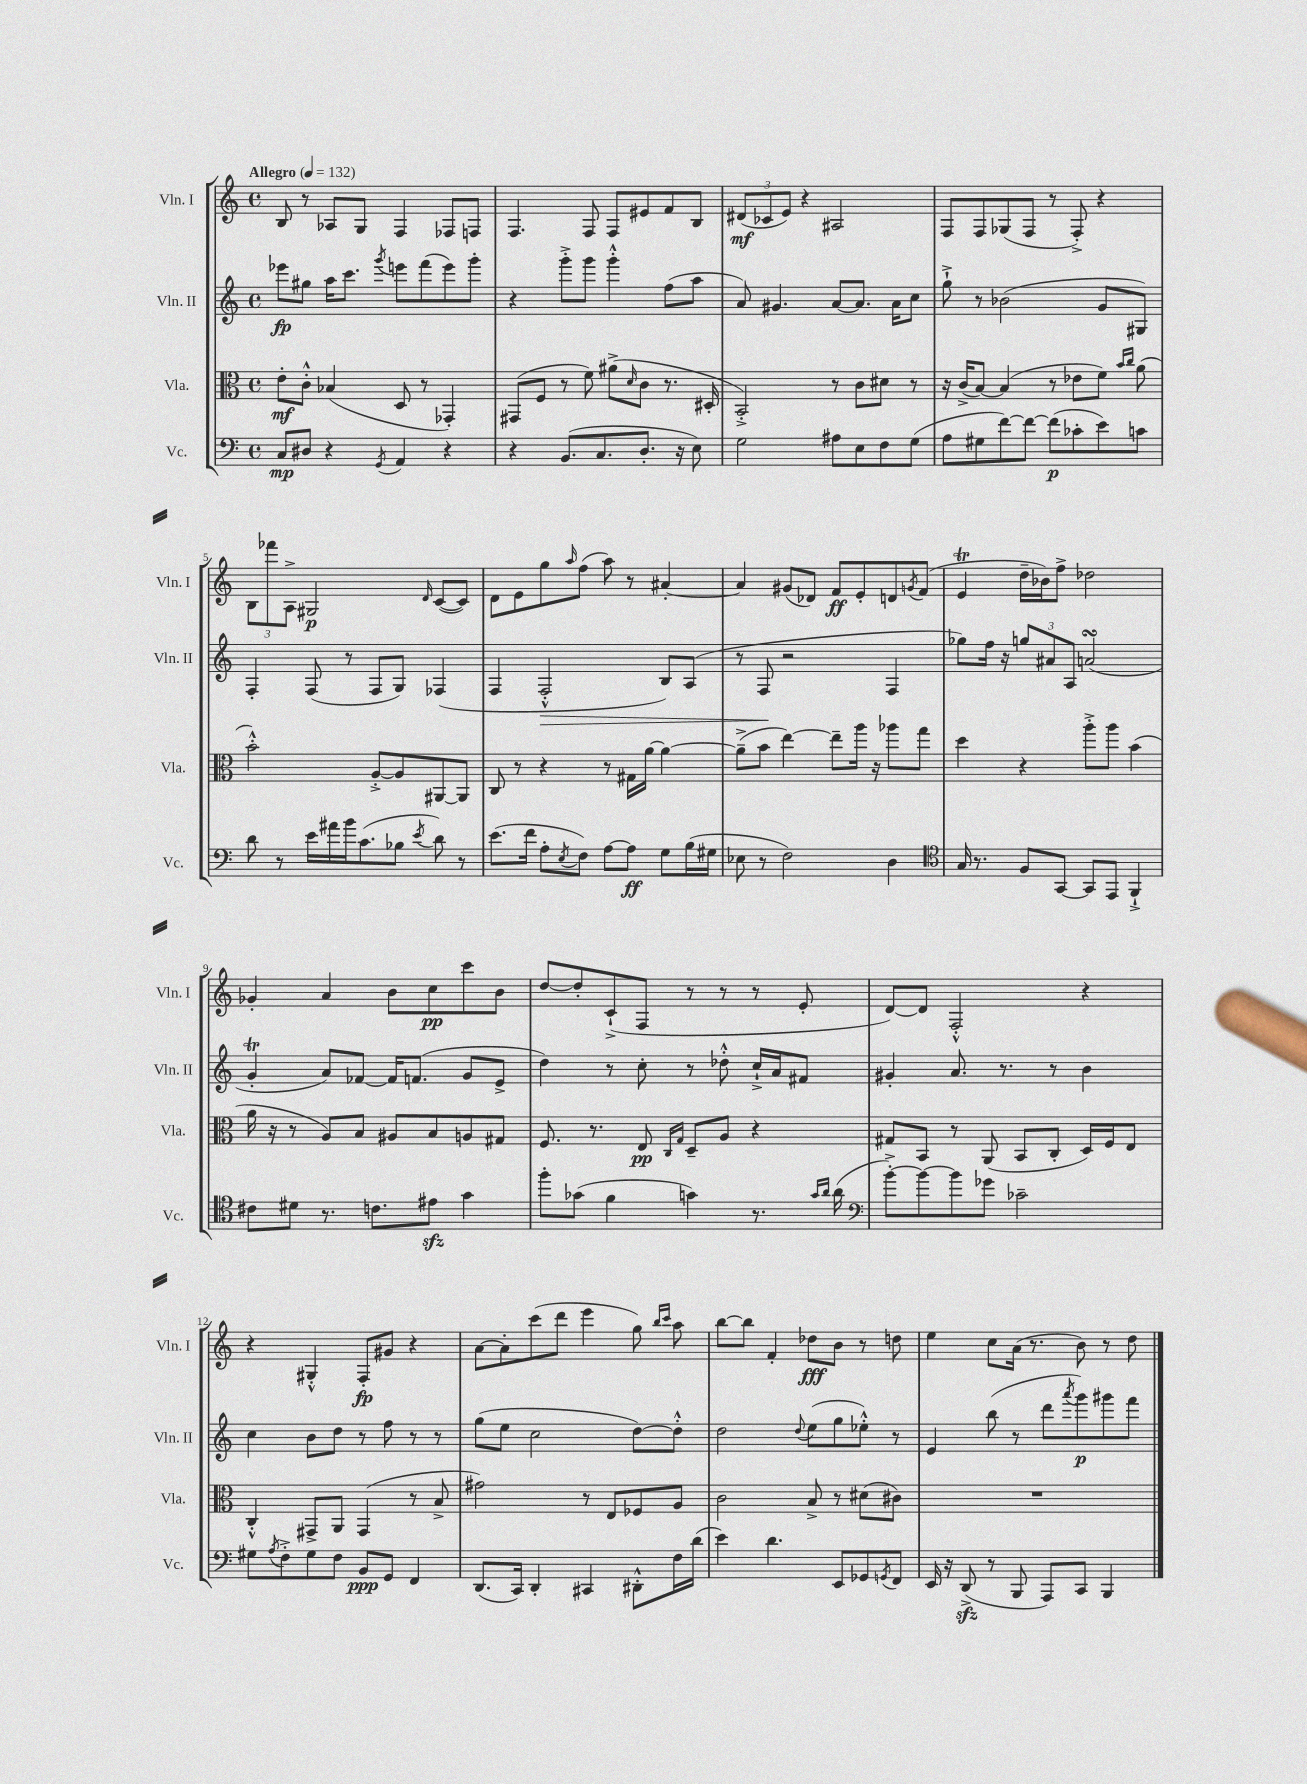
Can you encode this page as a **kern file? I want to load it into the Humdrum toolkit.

**kern	**dynam	**kern	**dynam	**kern	**dynam	**kern	**dynam
*part4	*part4	*part3	*part3	*part2	*part2	*part1	*part1
*staff4	*staff4	*staff3	*staff3	*staff2	*staff2	*staff1	*staff1
*I"Vc.	*	*I"Vla.	*	*I"Vln. II	*	*I"Vln. I	*
*I'Vc.	*	*I'Vla.	*	*I'Vln. II	*	*I'Vln. I	*
*clefF4	*	*clefC3	*	*clefG2	*	*clefG2	*
*k[]	*	*k[]	*	*k[]	*	*k[]	*
*M4/4	*	*M4/4	*	*M4/4	*	*M4/4	*
*met(c)	*	*met(c)	*	*met(c)	*	*met(c)	*
*MM132	*	*MM132	*	*MM132	*	*MM132	*
=1	=1	=1	=1	=1	=1	=1	=1
!	!	!	!	!	!	!LO:TX:a:B:t=Allegro	!
8C/L	mp	8e'\L	mf	8eee-X\L	fp	8B/	.
8D#X/J	.	8c'^^\J	.	8gg#X\J	.	8r	.
4r	.	(4B-X/	.	16aa\KL	.	8A-X/L	.
.	.	.	.	8.ccc\J	.	.	.
.	.	.	.	.	.	8G/J	.
8qGG/	.	.	.	8qggg/	.	.	.
4AA/	.	8D/	.	8eeen\L	.	4F/	.
.	.	8r	.	(8fff\	.	.	.
4r	.	4GG-X'/)	.	8eee\)	.	8F-X/L	.
.	.	.	.	8ggg'\J	.	8Fn/J	.
=2	=2	=2	=2	=2	=2	=2	=2
4r	.	(8GG#X/L	.	4r	.	4.F/	.
.	.	8F/J	.	.	.	.	.
(8.BB/L	.	8r	.	8ggg'^\L	.	.	.
.	.	8f\)	.	8ggg\J	.	8F/	.
8.C/	.	.	.	.	.	.	.
.	.	(8a#X^\L	.	4ggg'^^\	.	8F/L	.
.	.	16qqd/	.	.	.	.	.
8.D'/J	.	8c\J	.	.	.	8e#X/	.
.	.	8.r	.	(8ff\L	.	8f/	.
16r	.	.	.	.	.	.	.
8E\)	.	.	.	8aa\J	.	8B/J	.
.	.	16D#X'/	.	.	.	.	.
=3	=3	=3	=3	=3	=3	=3	=3
2G\	.	2BB'^/)	.	8a/)	.	(12d#X/L	mf
.	.	.	.	.	.	12c-X/	.
.	.	.	.	4.g#X/	.	.	.
.	.	.	.	.	.	12e/J)	.
.	.	.	.	.	.	4r	.
8A#X\L	.	8r	.	[8a/L	.	2A#X/	.
8E\	.	8c\L	.	8.a/J]	.	.	.
8F\	.	8d#X\J	.	.	.	.	.
.	.	.	.	16a\KL	.	.	.
(8G\J	.	8r	.	8cc\J	.	.	.
=4	=4	=4	=4	=4	=4	=4	=4
8A\L	.	16r	.	8gg`^\	.	8F/L	.
.	.	(16c^/KL	.	.	.	.	.
8G#X\	.	[8B/J)	.	8r	.	8F/	.
[8f\)	.	(4B/]	.	(2b-X\	.	(8G-X/	.
8f\J_	.	.	.	.	.	8F/J	.
(8f\L]	p	8r	.	.	.	8r	.
8c-X'\	.	8e-X\L	.	.	.	8F'^/)	.
8e\)	.	8f\J)	.	8g/L	.	4r	.
.	.	16qqb/LL	.	.	.	.	.
.	.	16qqcc/JJ	.	.	.	.	.
8cn\J	.	(8a\	.	8G#X/J)	.	.	.
!!LO:LB:g=z
=5	=5	=5	=5	=5	=5	=5	=5
8d\	.	2b'^^\)	.	4F'/	.	12B\L	.
.	.	.	.	.	.	12fff-X\	.
8r	.	.	.	.	.	.	.
.	.	.	.	.	.	12A^\J	.
16e\LL	.	.	.	(8F/	.	2G#X/	p
16a#X\	.	.	.	.	.	.	.
16b\J	.	.	.	8r	.	.	.
(8.c\	.	.	.	.	.	.	.
.	.	[8A'^/L	.	8F/L	.	.	.
8B-X\J	.	8A/]	.	8G/J)	.	.	.
8qe/	.	.	.	.	.	16qqd/	.
8d\)	.	[8AA#X/	.	(4F-X/	.	([8c/L	.
8r	.	8AA#/J]	.	.	.	8c/J])	.
=6	=6	=6	=6	=6	=6	=6	=6
(8.e\L	.	8C/	.	4F/	.	8d\L	.
.	.	8r	.	.	.	8e\	.
16f\Jk	.	.	.	.	.	.	.
!	!	!	!	!	!LO:HP:b	!	!
8A'\L	.	4r	.	2F'^^/	>	8gg\	.
8qE/	.	.	.	.	.	16qqaa/	.
8F\J)	.	.	.	.	.	(8ff\J	.
[8A\L	.	8r	.	.	.	8aa\)	.
8A\J]	ff	16G#X\LL	.	.	.	8r	.
.	.	[16a\JJ	.	.	.	.	.
8G\L	.	4a\_	.	8B/L)	.	[4a#X'/	.
(16B\L	.	.	.	(8A/J	.	.	.
16G#X\JJ	.	.	.	.	.	.	.
=7	=7	=7	=7	=7	=7	=7	=7
8E-X\	.	(8a~^\L]	.	8r	.	4a#/]	.
8r	.	8b\J	.	8F/	.	.	.
2F\)	.	[4ee\)	.	2r	]	(8g#X/L	.
.	.	.	.	.	.	8d-X/J)	.
.	.	8ee~\L]	.	.	.	8f/L	ff
.	.	16aa\Jk	.	.	.	8e'/	.
.	.	16r	.	.	.	.	.
4D\	.	8aa-X\L	.	4F/	.	8dn/	.
.	.	.	.	.	.	8qgn/	.
.	.	8gg\J	.	.	.	(8f/J	.
=8	=8	=8	=8	=8	=8	=8	=8
*clefC4	*	*	*	*	*	*	*
16G/	.	4dd\	.	8gg-X\L)	.	4et/	.
8.r	.	.	.	.	.	.	.
.	.	.	.	16ff\Jk	.	.	.
.	.	.	.	16r	.	.	.
8F/L	.	4r	.	12ggn/L	.	16dd~\LL	.
.	.	.	.	.	.	16b-X\J)	.
.	.	.	.	12a#X/	.	.	.
[8GG/J	.	.	.	.	.	8ff^\J	.
.	.	.	.	12A/J	.	.	.
8GG/L]	.	8aa'^\L	.	(2ansSSS/	.	2dd-X\	.
8EE/J	.	8aa\J	.	.	.	.	.
4FF`^/	.	(4b\	.	.	.	.	.
!!LO:LB:g=z
=9	=9	=9	=9	=9	=9	=9	=9
8c#X\L	.	16a\	.	4gT'/	.	4g-X'/	.
.	.	16r	.	.	.	.	.
8d#X\J	.	8r	.	.	.	.	.
8.r	.	8A/L)	.	8a/L)	.	4a/	.
.	.	8B/J	.	[8f-X/J	.	.	.
8.cn\L	.	.	.	.	.	.	.
.	.	8A#X/L	.	16f-/KL]	.	8b\L	.
.	.	.	.	(8.fn/J	.	.	.
8e#Xzz\J	.	8B/	.	.	.	8cc\	pp
4g\	.	8An/	.	8g/L	.	8ccc\	.
.	.	8G#X/J	.	8e^/J	.	8b\J	.
=10	=10	=10	=10	=10	=10	=10	=10
8ff'\L	.	8.F/	.	4dd\)	.	[8dd/L	.
(8g-X\J	.	.	.	.	.	8dd'/]	.
.	.	8.r	.	.	.	.	.
4f\	.	.	.	8r	.	(8c`^/	.
.	.	8E/	pp	8cc'\	.	8F/J	.
.	.	16qqC/LL	.	.	.	.	.
.	.	16qqG/JJ	.	.	.	.	.
4gn\)	.	8D~/L	.	8r	.	8r	.
.	.	8A/J	.	8dd-X'^^\	.	8r	.
8.r	.	4r	.	16cc`^/LL	.	8r	.
.	.	.	.	16a/J	.	.	.
.	.	.	.	8f#X/J	.	8e'/	.
16qqg/LL	.	.	.	.	.	.	.
16qqa/JJ	.	.	.	.	.	.	.
(16a\	.	.	.	.	.	.	.
=11	=11	=11	=11	=11	=11	=11	=11
*clefF4	*	*	*	*	*	*	*
[8b'^\L)	.	8G#X/L	.	4g#X'/	.	[8d/L)	.
8b\_	.	8BB/J	.	.	.	8d/J]	.
8b\]	.	8r	.	8.a/	.	2F'^^/	.
8g-X\J	.	(8AA/	.	.	.	.	.
.	.	.	.	8.r	.	.	.
2c-X~\	.	8BB/L	.	.	.	.	.
.	.	8C'/J	.	8r	.	.	.
.	.	16D/LL)	.	4b\	.	4r	.
.	.	16F/J	.	.	.	.	.
.	.	8E/J	.	.	.	.	.
!!LO:LB:g=z
=12	=12	=12	=12	=12	=12	=12	=12
8G#X\L	.	4C'^^/	.	4cc\	.	4r	.
8qA/	.	.	.	.	.	.	.
8F'^\	.	.	.	.	.	.	.
8G#\	.	8GG#X^/L	.	8b\L	.	4G#X'^^/	.
8F\J	.	8AA/J	.	8dd\J	.	.	.
8BB/L	ppp	(4GG#/	.	8r	.	8F'/L	fp
8GG/J	.	.	.	8ff\	.	8g#X/J	.
4FF/	.	8r	.	8r	.	4r	.
.	.	8B^/	.	8r	.	.	.
=13	=13	=13	=13	=13	=13	=13	=13
(8.DD/L	.	2g#X\)	.	(8gg\L	.	[8a\L	.
.	.	.	.	8ee\J	.	8a'\]	.
16CC/Jk)	.	.	.	.	.	.	.
4DD'/	.	.	.	2cc\	.	(8ccc\	.
.	.	.	.	.	.	8ddd\J	.
4CC#X/	.	8r	.	.	.	4eee\	.
.	.	8E/L	.	.	.	.	.
8DD#X'^^\L	.	8F-X/	.	[8dd\L)	.	8gg\)	.
.	.	.	.	.	.	16qqbb/LL	.
.	.	.	.	.	.	16qqccc/JJ	.
16F\L	.	8A/J	.	8dd'^^\J]	.	8aa\	.
(16d\JJ	.	.	.	.	.	.	.
=14	=14	=14	=14	=14	=14	=14	=14
4e\)	.	2c\	.	2dd\	.	[8bb\L	.
.	.	.	.	.	.	8bb\J]	.
4.d\	.	.	.	.	.	4f'/	.
.	.	.	.	8qqdd/	.	.	.
.	.	8B^/	.	(8ee\L	.	8dd-X\L	fff
8EE/L	.	8r	.	8gg\	.	8b\J	.
8GG-X/	.	(8d#X\L	.	8ee-X'^^\J)	.	8r	.
8qGGn/	.	.	.	.	.	.	.
8FF/J	.	8c#X\J)	.	8r	.	8ddn\	.
=15	=15	=15	=15	=15	=15	=15	=15
16EE/	.	1r	.	4e/	.	4ee\	.
16r	.	.	.	.	.	.	.
(8DDzz^/	.	.	.	.	.	.	.
8r	.	.	.	(8bb\	.	8cc\L	.
8BBB/	.	.	.	8r	.	(16a\Jk	.
.	.	.	.	.	.	8.r	.
8AAA/L)	.	.	.	8ddd\L	.	.	.
.	.	.	.	8qaaa/	.	.	.
8CC/J	.	.	.	8ggg\)	p	8b\)	.
4BBB/	.	.	.	8ggg#X\	.	8r	.
.	.	.	.	8fff\J	.	8dd\	.
==	==	==	==	==	==	==	==
*-	*-	*-	*-	*-	*-	*-	*-
